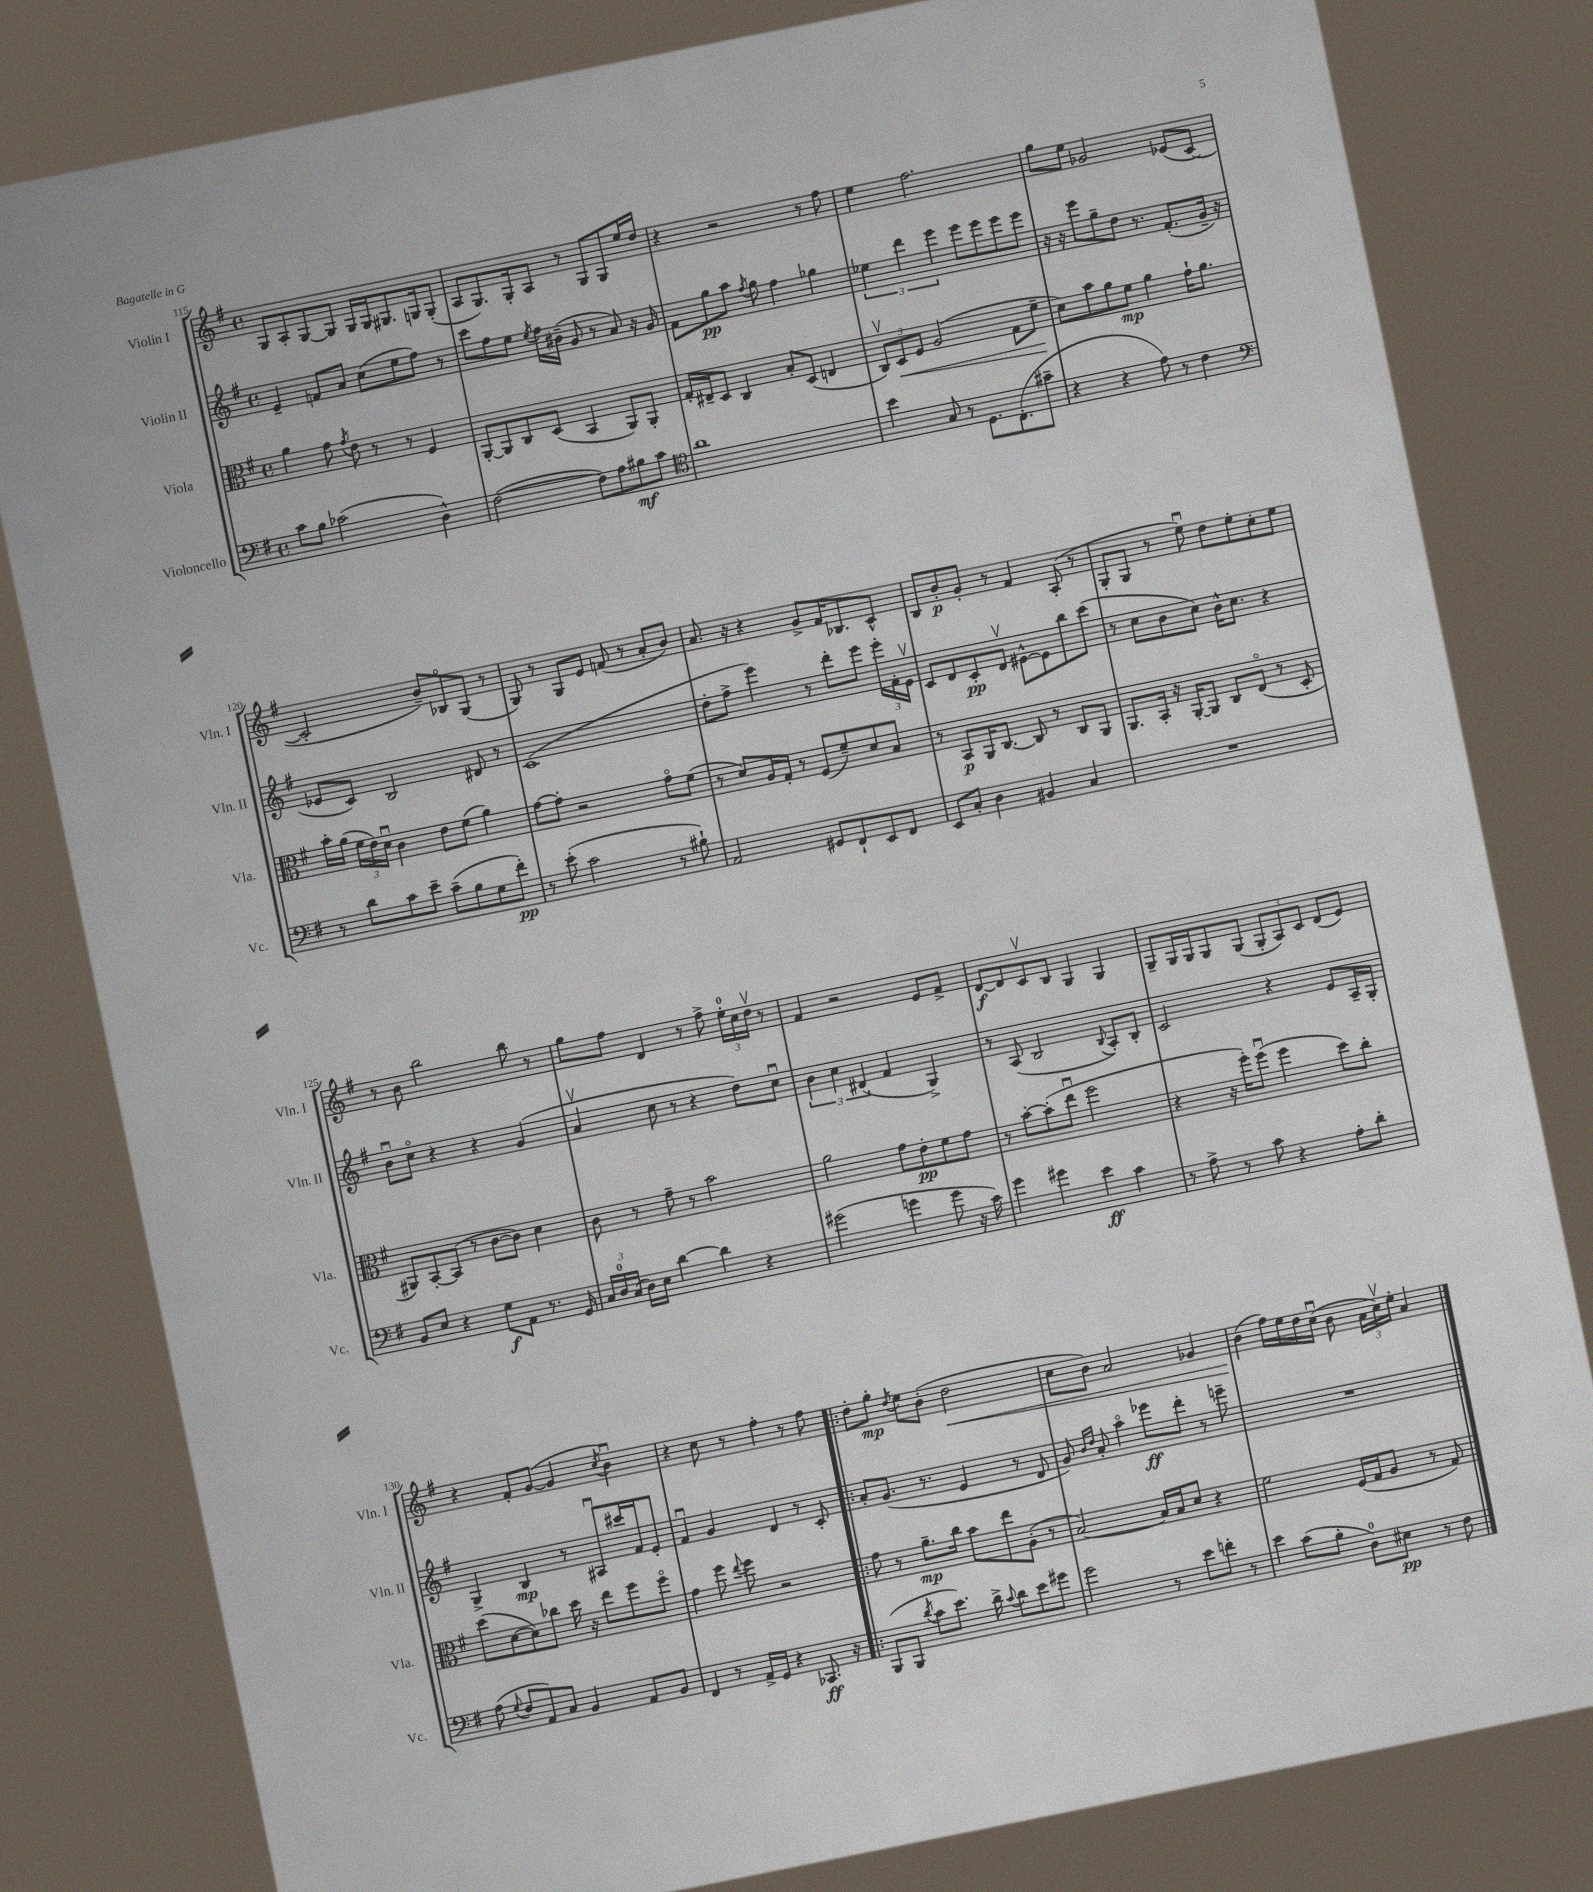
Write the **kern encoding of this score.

**kern	**kern	**kern	**kern
*staff4	*staff3	*staff2	*staff1
*clefF4	*clefC3	*clefG2	*clefG2
*k[f#]	*k[f#]	*k[f#]	*k[f#]
*M4/4	*M4/4	*M4/4	*M4/4
*met(c)	*met(c)	*met(c)	*met(c)
8c	4a	4e~	8G
8B	.	.	8A'
(2c-	8g	8f	[8G
.	8qg	.	.
.	8e	8a	8G]
.	8r	(8cc	16G
.	.	.	16G
.	8r	8ee	8.G#
4D^^)	4F#	8ff#)	.
.	.	.	16G
.	.	8r	(8G'
=	=	=	=
([2F#	[8AA'	8ccc	8A
.	8AA]	8ff#	8.G)
.	8C	8ee	.
.	.	.	16G'
.	.	8qee	.
.	(8D	16ff#	8A
.	.	(16b#~	.
8F#])	4BB	8g	8r
8A	.	8r	8G
8B#	8AA)	8a)	8G
8c	8AA'	16r	16ee
.	.	16g	16dd
=	=	=	=
*clefC4	*	*	*
1a	16G'	8f#	4r
.	16E#~	.	.
.	8D	8gg	.
.	4C	8aa	2r
.	.	8qff#	.
.	.	8gg	.
.	8B'	4ff#	.
.	(8D	.	.
.	4E	4gg-	8r
.	.	.	8ff#
=	=	=	=
4b	12Cv)	6ee-	4ee
.	12D	.	.
.	12F#	6ddd	.
8G	(2A	.	2.ff#
.	.	6eee	.
8r	.	.	.
8.D	.	8eee	.
.	.	8eee	.
(8.C'	.	.	.
.	8G	8eee	.
8g#~	8f#~	8eee	.
=	=	=	=
4r	8d)	16r	8gg
.	.	16r	.
.	8b	8eee	8ee
4r	8a	8gg~	2g-
.	8f#	8dd	.
8e)	4a	8.r	.
8r	.	.	.
.	.	(8.f#'	.
4c	16g`	.	(8e-
.	8.a	.	.
.	.	16g~	[8c
.	.	16r	.
=	=	=	=
*clefF4	*	*	*
8r	16b'	8e-	2c']
.	(16a	.	.
8d	24f#	8c)	.
.	24e)	.	.
.	24du	.	.
8c	4c	2B	.
8e~	.	.	.
(8c~	8e	.	8b~)
8B	(8f#	.	8B-o
8G	4a)	8d#	(8G
8f#')	.	8r	8r
=	=	=	=
8r	[8g	(1c	8G)
(8e'	8g']	.	8r
2c	2r	.	8G
.	.	.	8e
.	.	.	(8f
.	.	.	8r
8r	8go	.	8a'
8B#`)	(8f#	.	8b)
=	=	=	=
2AA	8r	8dd'	8.a
.	8d)	8ff#^	.
.	.	.	16r
.	16A	4eee)	4r
.	16G'	.	.
.	8r	.	.
8GG#	(8F#	8r	8g^
8FF#`	8f#~)	8ddd'	16f#
.	.	.	8.B-
8EE	8d	8eee	.
8FF#	8B	24eee'	8c^^
.	.	24f#'	.
.	.	24ev	.
=	=	=	=
8EE	8r	8c	8B
8C'	8BB	8d	8b'
4D	16AA	8c'	8g'
.	[8.C	.	.
.	.	8dv	8r
4BB#	8C]	[8e#^^	4f#
.	8r	8e#]	.
4C	8C	8bb	(8A'
.	8AA	(8ccc	8r
=	=	=	=
1r	8.AA	8r	8G'
.	.	8cc	8G
.	16BB'	.	.
.	16r	8b	8r
.	[16AA'	.	.
.	8AA]	8cc)	8eeu)
.	8C	16b^^	8dd
.	.	8.cc	.
.	(8Eo	.	8ee'
.	8r	4r	8cc'
.	8D'	.	8ee
=	=	=	=
8BB	8AA#)	8bu	8r
8E	[8BB'	8cco	8b
4r	(8BB]	4r	2bb
.	8r	.	.
8G	[8c	4r	.
8AA	8c])	.	.
8.r	4d	(4g	8bb
.	.	.	8r
16GG	.	.	.
=	=	=	=
24C	8c	4av	8gg
24D	.	.	.
(24C	.	.	.
16D)	8r	.	8ff#
16E	.	.	.
[4d	8g~	8cc	4d
.	8r	8r	.
4d]	2b	4r	8r
.	.	.	8ff#^
4r	.	8dd)	24ee'
.	.	.	24cc
.	.	.	24ddv
.	.	8ccu	8r
=	=	=	=
(2g#	2a	6b	4f#
.	.	6cc	.
.	.	.	2r
.	.	(6d#	.
4g	8g	4f#	.
.	8e'	.	.
8g	8f#	4G^)	8e
16r	8g	.	8f#^
16c)	.	.	.
=	=	=	=
4g	8r	8r	[8d
.	[8b'	(8A	8d]
4g#	(8b']	2B	8cv
.	8eeu	.	8B
4e	2ff#	.	4G
.	.	8qqB	.
4c	.	8A')	4G
.	.	8B'	.
=	=	=	=
8r	4r	2c	8G~
8A^	.	.	16G
.	.	.	16G
8r	16r	.	8G
.	16ff#')	.	.
8c	(8ff#u	.	(8G
4r	4ff#	4r	12G'
.	.	.	12A)
.	.	.	12c
8A'	8dd)	8e	(8d
8d'	8cc'	16A~	8e)
.	.	16G'	.
=	=	=	=
(8A	(8dd	4G^	4r
8qqG	.	.	.
8F#	[8d	.	.
8AA)	8d])	4B	8f#'
8C	8cc-	.	([8g
4BB	16dd	8r	4g]
.	16r	.	.
.	8ee	8A#u	.
.	.	.	8qcc
8AA	8ff#	16ccc#	4bu)
.	.	16f#	.
8BB	8ff#o	8e'	.
=	=	=	=
4FF#	4g	4f#u	4r
8r	8ff#	4g	8cc
.	8qqee	.	.
16AA^	8ff#	.	8r
16GG	.	.	.
4r	2r	4d	4ff#'
8.CC-	.	8r	8r
.	.	8c'	8ff#
16r	.	.	.
=!|:	=!|:	=!|:	=!|:
(8BBB	8g	8a'	8dd'
8BBB	8r	(8.g	8gg'
8qd	.	.	8qdd
8c	8.a~	.	8ee
.	.	8.r	.
8.e)	.	.	(8b'
.	16cc	.	.
.	8b	4e	2dd
16d^	.	.	.
8qqc	.	.	.
8d	8ee	.	.
8e	(8A'	8r	.
8g#	8r	8d	.
=	=	=	=
2g	[2B)	8g)	8cc
.	.	16qqb	.
.	.	16qqdd	.
.	.	8a'	8b)
.	.	4aao	2a
8r	16B]	8eee-	.
.	16B	.	.
8e	8d	8ddd'	.
8f'	4r	8r	4g-
8r	.	8eee~	.
=	=	=	=
4e	2f#	1r	(4b
(8c	.	.	16ff#)
.	.	.	16ee
8B'	.	.	16dd
.	.	.	(16ccu
8D)	(16F#	.	8b
.	16G	.	.
8E#	8A	.	24a
.	.	.	24ccv)
.	.	.	24ee'
8r	8r	.	4a
8F#	8G)	.	.
==	==	==	==
*-	*-	*-	*-
